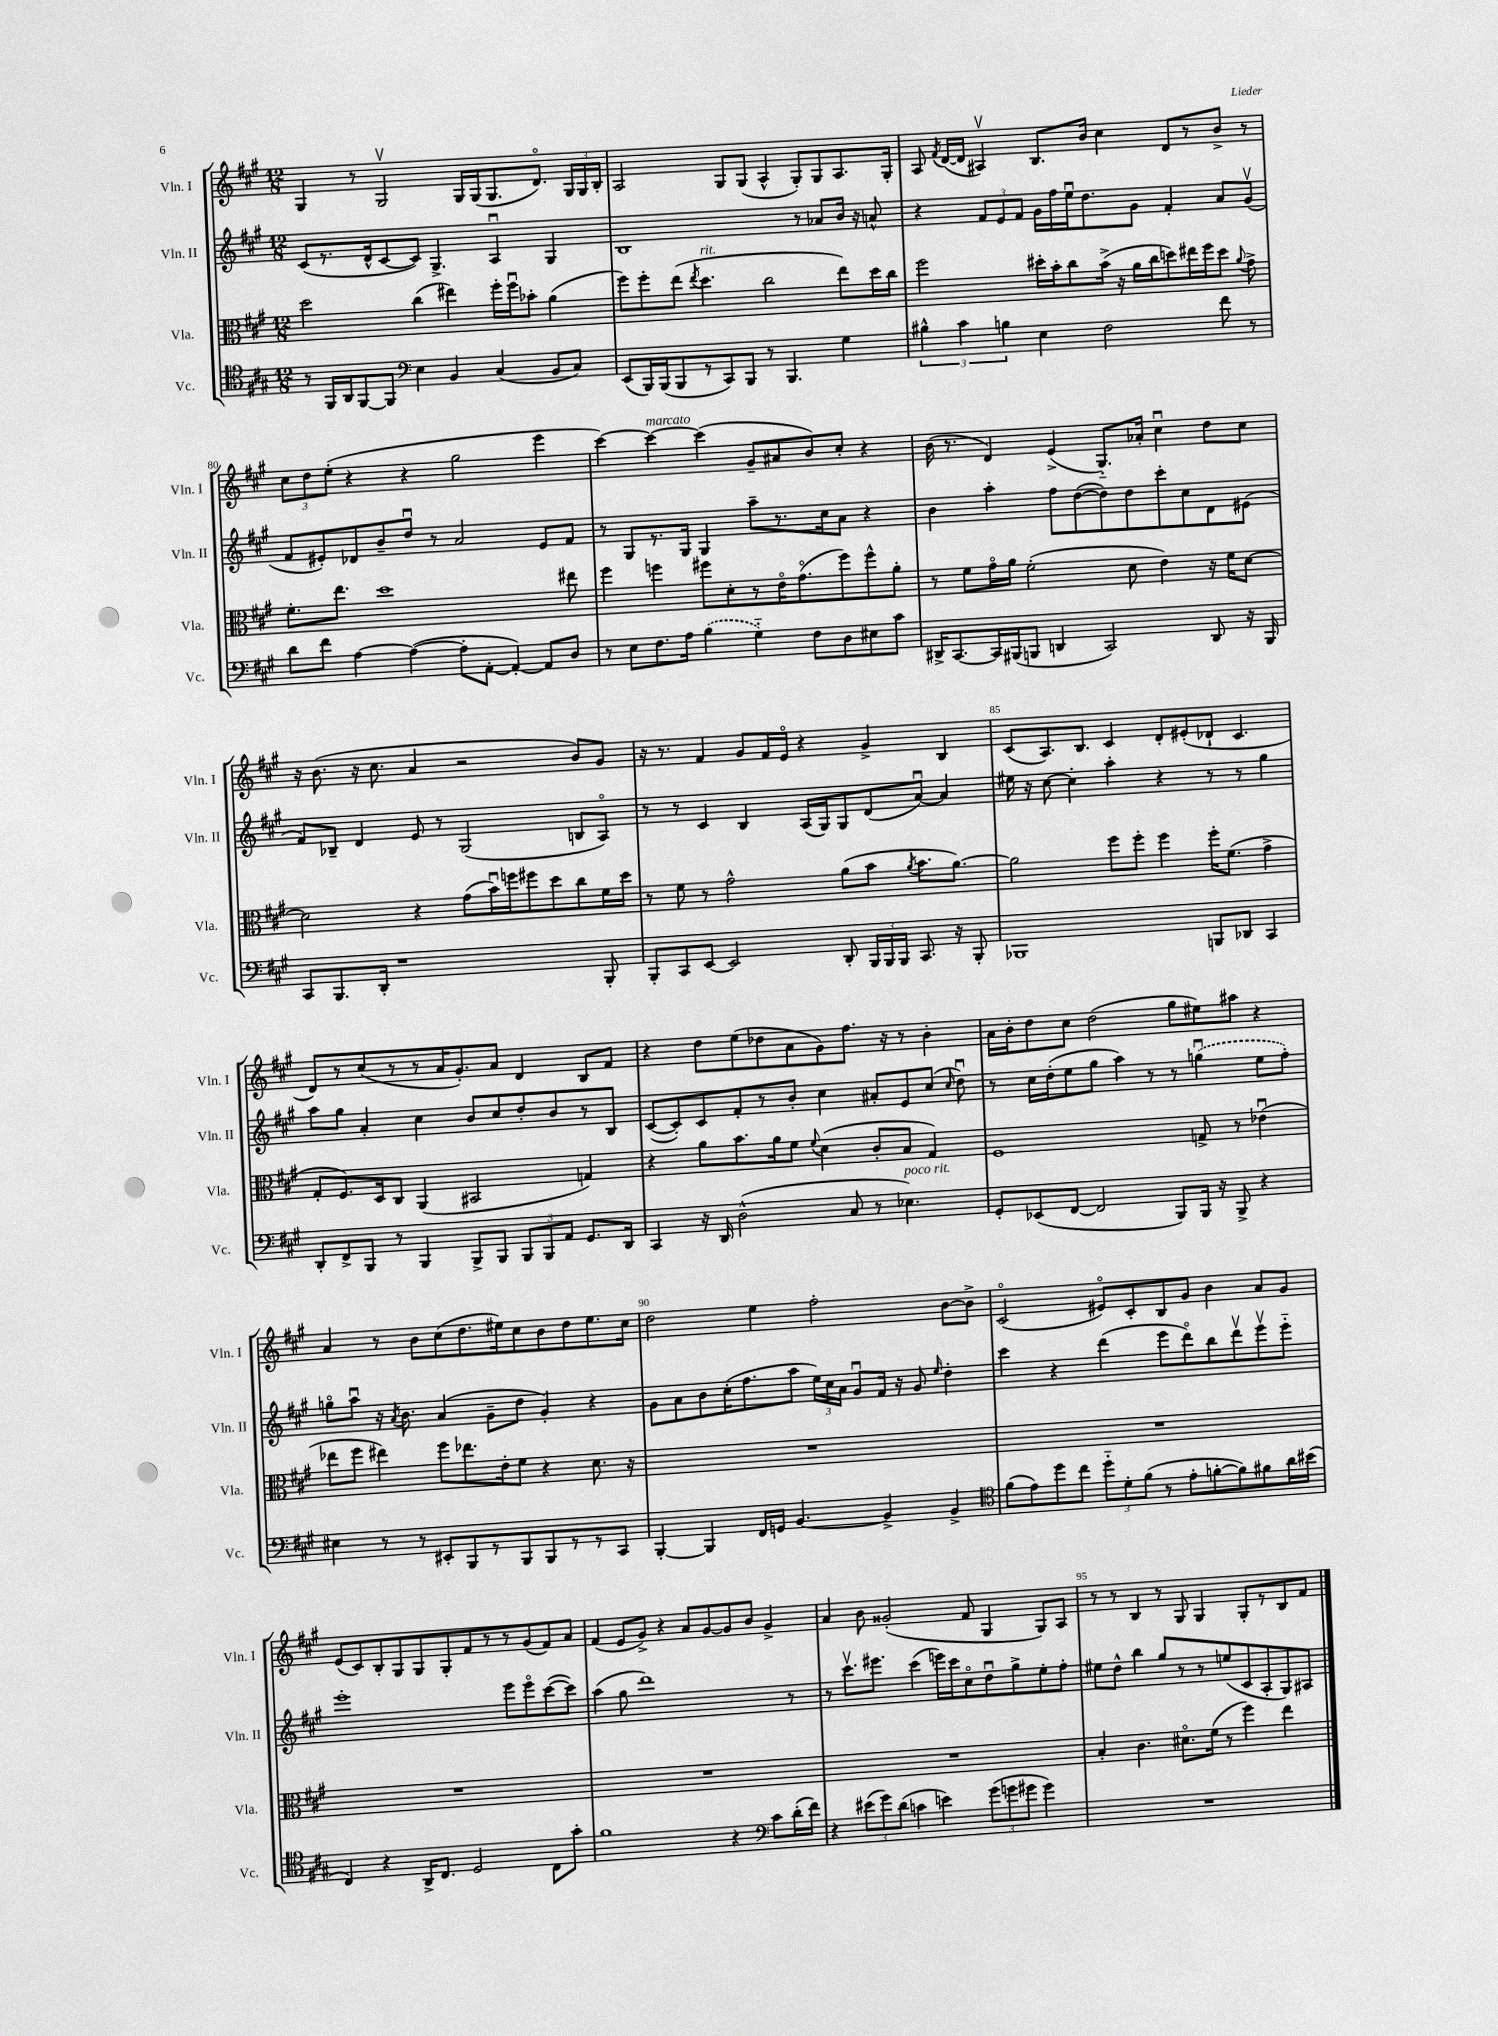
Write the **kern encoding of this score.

**kern	**kern	**kern	**kern
*part4	*part3	*part2	*part1
*staff4	*staff3	*staff2	*staff1
*I"Vc.	*I"Vla.	*I"Vln. II	*I"Vln. I
*I'Vc.	*I'Vla.	*I'Vln. II	*I'Vln. I
*clefC4	*clefC3	*clefG2	*clefG2
*k[f#c#g#]	*k[f#c#g#]	*k[f#c#g#]	*k[f#c#g#]
*M12/8	*M12/8	*M12/8	*M12/8
=77	=77	=77	=77
8r	2dd\	(8c#/L	4G#/
16FF#/LL	.	8.r	.
16AA/J	.	.	.
[8FF#/	.	.	8r
.	.	16d^^/k	.
8FF#/J]	.	[8c#/	2G#v/
*clefF4	*	*	*
4E\	(4cc#\	8c#/J])	.
.	.	4.G#^/	.
4BB/	4ee#X\)	.	.
.	.	.	16G#/LL
.	.	.	(16G#/J
(4C#/	16ff#'\LL	4Au/	8.G#/
.	16ff#u\J	.	.
.	8b-X'\J	.	.
.	.	.	8.d/J)
8BB/L	(4a\	4G#/	.
8C#/J)	.	.	24G#/LL
.	.	.	24G#/
.	.	.	24B'/JJ
=78	=78	=78	=78
(8EE/L	8ff#\L)	1B	2A/
16BBB/L)	8ff#'\	.	.
(16BBB/J	.	.	.
8BBB/	(8ee\J	.	.
.	8qee/	.	.
!	!LO:TX:a:i:t=rit.	!	!
8r	4.dd\	.	.
8CC#/)	.	.	8G#/L
8BBB/J	.	.	(8G#/J
8r	2cc#\	.	4A^^/
4.BBB/	.	.	.
.	.	8r	8G#'/L)
.	.	8a-X/L	8G#/
4G#\	8ee\L)	16b/Jk	8.A/
.	.	16r	.
.	16dd\L	8an^^/	.
.	16cc#\JJ	.	16G#'/Jk
=79	=79	=79	=79
6B#X^^\	2ff#\	4r	8A/
.	.	.	8qf#/
.	.	.	([16d/LL
6c#\	.	.	.
.	.	.	16d/JJ]
.	.	12f#/L	4A#Xv/)
6Bn\	.	12e/	.
.	.	12f#/J	.
4E\	16dd#X'\LL	16g#\LL	8.B/L
.	16b'\J	16ff#\	.
.	8cc#\	16eeu\J	.
.	.	8.dd\	16b/Jk
2F#\	(16b^\Jk	.	4cc#\
.	16r	.	.
.	16a\LL	8g#\J	.
.	16cc#\J	.	.
.	8ddn\)	4f#'/	8d/L
.	16ee#X\L	.	8r
.	16ff#\J	.	.
8f#\	8dd\J	8a/L	8b^/J
.	8qqa/	.	.
8r	8g#^\	(8g#v/J	8r
!!LO:LB:g=z
=80	=80	=80	=80
8d\L	8.f#'\L	8f#/L	12cc#\L
.	.	.	12dd\
8f#\J	.	8e#X'/)	.
.	.	.	(12ee'\J
.	8.ee\J	.	.
[4A\	.	8d-X/	4r
.	1dd	8b~/	.
(4A\_	.	8ddu/J	4r
.	.	8r	.
8A'\L]	.	2a/	2gg#\
[8AA'\J	.	.	.
4AA'/_)	.	.	.
8AA/L]	.	8e#/L	4eee\
8D/J	8ee#X\	8f#/J	.
=81	=81	=81	=81
8r	4ff#\	8r	[4ccc#\)
8E\L	.	8G#/L	.
!	!	!	!LO:TX:a:i:t=marcato
8.F#\	4ffn\	8.r	4ccc#\_
16A\Jk	.	16G#/Jk	.
(4B\	8ff#X\L	4G#/	(4ccc#\]
.	8d'\	.	.
4G#\)	8r	8aa~\L	8g#~/L
.	16e\K	8.r	8a#X/
.	(8.g#\	.	.
8F#\L	.	.	8b/)
.	.	16cc#\k	.
8D\	8ff#\)	8a\J	8cc#'/J
8E#X\	8ff#^^\	4r	4r
8c#\J	8a'\J	.	.
=82	=82	=82	=82
16DD#X^/KL	8r	4b\	(16b\
[8.CC#/	.	.	8.r
.	8f#\L	.	.
16CC#/L]	16g#\L	4aa'\	4d/)
(16BBB#X/J	16a\JJ	.	.
8BBBn/J	(2f#'\	.	.
4DDn/	.	8ff#\L	(4e^/
.	.	([8dd\	.
2CC#/)	.	8dd\])	8.G#/L)
.	8d\	8dd\	.
.	.	.	16a-X'/Jk
.	4e\)	8ccc#'\	4cc#u\
.	.	8cc#\	.
8DD/	16r	8d\	8dd\L
.	16f#\KL	.	.
16r	[8d\J	(8e#X\J	8cc#\J
16BBB/	.	.	.
!!LO:LB:g=z
=83	=83	=83	=83
8CC#/L	2d\]	8f#/L)	16r
.	.	.	(8.b\
8.BBB/	.	8B-X~/J	.
.	.	4d/	16r
16DD'/Jk	.	.	8.cc#\
1r	.	.	.
.	4r	8e/	4a/
.	.	8r	.
.	(8g#\L	(2G#/	2r
.	16bu\L)	.	.
.	16ffn\J	.	.
.	8ff#X\	.	.
.	8dd\	.	.
.	8cc#\	8Bn/L	8b/L)
8BBB'/	16f#\L	8A/J)	8g#/J
.	16dd\JJ	.	.
=84	=84	=84	=84
8BBB'/L	8r	8r	16r
.	.	.	8.r
8CC#/	8f#\	8r	.
[8EE/J	8r	4c#/	4f#/
2EE/]	2g#^^\	.	.
.	.	4B/	8g#/L
.	.	.	16f#/L
.	.	.	16e/JJ
.	.	(16A/LL	4r
.	.	16G#/J)	.
8DD'/	(8a\L	8G#/	.
24BBB/LL	8b\J	(8d/	4g#^/
24BBB/	.	.	.
24BBB/JJ	.	.	.
.	8qa/	.	.
8.CC#/	8.b\L	[8au/J)	.
.	.	4a/]	4B/
16r	[8.a\J)	.	.
8BBB'/	.	.	.
=85	=85	=85	=85
1BBB-X	2a\]	16ee#X\	(8c#/L
.	.	16r	.
.	.	[8cc#\	8.A/)
.	.	4cc#'\]	.
.	.	.	8.B/J
.	8ff#\L	4aa'\	4c#/
.	8ff#'\J	.	.
.	4ff#\	4r	8d'/L
.	.	.	(8e#X'/
8BBBn/L	16ff#'\KL	8r	8d-X`/J
.	(8.f#\J	.	.
8DD-X/J	.	8r	4.c#/
4CC#/	4g#^\	4gg#\	.
!!LO:LB:g=z
=86	=86	=86	=86
8DD'/L	8G#'/L	8aa\L	8d/L)
8FF#^/	8.F#/)	8gg#\J	8r
8BBB/J	.	4a'/	(8cc#/
.	16D/k	.	.
8r	8C#/J	.	8r
4BBB/	(4AA/	4cc#\	8r
.	.	.	16a/K
.	.	.	8.g#'/)
8BBB^/L	2BB#X/	8b/L	.
8BBB/J	.	8cc#/	8a/J
12BBB/L	.	8dd'/	4d/
12BBB/	.	.	.
.	.	8b/	.
12AA/J	.	.	.
8.GG#/L	4Gn/)	8r	8B/L
.	.	8B/J	8f#/J
16DD/Jk	.	.	.
=87	=87	=87	=87
4CC#/	4r	([8c#/L	4r
.	.	8c#'/])	.
16r	8a\L	8c#/	8dd\L
16DD/	.	.	.
(2D^^\	8.b\	8f#'/	(8ee\
.	.	8r	8dd-X\
.	16a\k	.	.
.	8f#\J	8b'/J	8a\
.	8qqf#/	.	.
.	(4d\	4cc#\	8g#\)
8C#/	.	.	8.ff#\J
8r	8c#'/L	8a#X'/L	.
.	.	.	16r
!LO:TX:a:i:t=poco rit.	!	!	!
4.E-X\)	8B/J	8e/	8r
.	4G#/)	(8cc#/J	4b'\
.	.	16qqcc#/	.
.	.	8ddu\)	.
=88	=88	=88	=88
8GG#'/L	1F#	8r	16a\LL
.	.	.	16b'\J
(8EE-X/	.	16cc#\LL	8dd\
.	.	(16dd'\J	.
[8FF#/J	.	8ee\	8cc#\J
2FF#/]	.	8gg#\J	(2dd\
.	.	4aa\)	.
.	.	8r	.
8BBB/L)	.	8r	8gg#\L
16BBB/Jk	8Gn^/	(4ggnu\	8ee#X\)
16r	.	.	.
8BBB^/	8r	.	8aa#X\J
4r	(4e-Xu\	8ee\L	4r
.	.	8ff#'\J)	.
!!LO:LB:g=z
=89	=89	=89	=89
4E#X\	8ee-X\L	8ggn\L	4a/
.	8ff#\J	8aau\J	.
8r	4ee#X\)	16r	8r
.	.	8qa/	.
.	.	8.b\	.
8r	.	.	8b\L
8EE#X'/L	8ff#\L	(4a/	(8cc#\
8BBB/	8.ee-X\	.	8.dd\
8r	.	8g#~\L	.
.	16e'\k	.	16ee#X\k)
8BBB/	8f#\J	8dd\J	8cc#\
8BBB/	4r	4g#'/)	8b\
8r	.	.	8dd\
8r	8.d\	4r	8.ee#\
8CC#/J	.	.	.
.	16r	.	16cc#\Jk
=90	=90	=90	=90
[4BBB'/	1.r	8g#\L	2dd\
.	.	8a\	.
4BBB/]	.	8b\	.
.	.	(16cc#'\K	.
.	.	8.ff#\	.
16FF#/LL	.	.	4ee\
16GGn/JJ	.	.	.
[4.BB/	.	8aa\J	.
.	.	24ee\LL)	2ff#'\
.	.	24cc#\	.
.	.	24a\JJ	.
.	.	8g#u/L	.
4BB^/]	.	16f#/Jk	.
.	.	16r	.
.	.	8g#/	.
.	.	16qqee/	.
4BB^/	.	4dd'\	[8b\L
.	.	.	8b^\J]
=91	=91	=91	=91
*clefC4	*	*	*
(8f#\L	1.r	4ccc#\	(2c#/
8e\)	.	.	.
8dd\	.	4r	.
8cc#\J	.	.	.
12dd\L	.	(4ddd\	8e#X/L)
12d'\	.	.	.
.	.	.	8c#'/
(12f#\J	.	.	.
8r	.	8eee\L	8B/
8e'\L	.	8ddd\)	8g#/J
[8fn'\	.	8bb\	4b\
8f\])	.	8dddv\	.
8f#X\	.	8eeev\	8a/L
16a\L	.	8eee\J	8g#/J
(16b#X\JJ	.	.	.
!!LO:LB:g=z
=92	=92	=92	=92
4C#/)	1.r	1eee'	(8e/L
.	.	.	8c#/)
4r	.	.	8B'/
.	.	.	8G#/
16AA^/KL	.	.	8G#/
8.C#/J	.	.	.
.	.	.	8G#'/
2D/	.	.	8f#/
.	.	.	8r
.	.	8eee\L	8r
.	.	8eee\	(8g#/
8C#\L	.	([8ccc#\	8f#/)
8g#'\J	.	8ccc#\J])	8a/J
=93	=93	=93	=93
1f#	1.r	(4aa\	(4f#/
.	.	8gg#\	8e/L
.	.	1ddd)	8g#^/J)
.	.	.	4r
.	.	.	8a/L
.	.	.	[8g#/
4r	.	.	8g#/]
.	.	.	8b/J
*clefF4	*	*	*
8c#\L	.	.	4g#^/
(16d'\L	.	8r	.
16f#\JJ)	.	.	.
=94	=94	=94	=94
4r	1.r	8r	4a/
.	.	8.ccc#v\L	.
(12e#X\L	.	.	8b\
.	.	8.eee#X\J	.
12g#\)	.	.	.
.	.	.	(2g##X'/
(12d\J	.	.	.
4cn\	.	(4ccc#\	.
4en\)	.	16eeen\LL)	.
.	.	16ccc#\J	.
.	.	8cc#\	8f#/
(12g#\L	.	8ddu\	4G#/
12gn\	.	.	.
.	.	8gg#^\	.
12g#X\J	.	.	.
4g#\)	.	8ee'\	8G#/L)
.	.	8ff#'\J	8A/J
=95	=95	=95	=95
1.r	4B'/	8ee#X\L	8r
.	.	8dd^^\J	8r
.	4.c#\	4bb\	4B/
.	.	8gg#/L	8r
.	8.d#X\L	8r	8G#/
.	.	8r	4G#/
.	(16f#\Jk	.	.
.	8r	(8een/	.
.	4ff#\)	8c#/	8G#'/L
.	.	8A'/	8r
.	4ee\	8G#/)	8B/
.	.	8A#X/J	8f#/J
==	==	==	==
*-	*-	*-	*-
